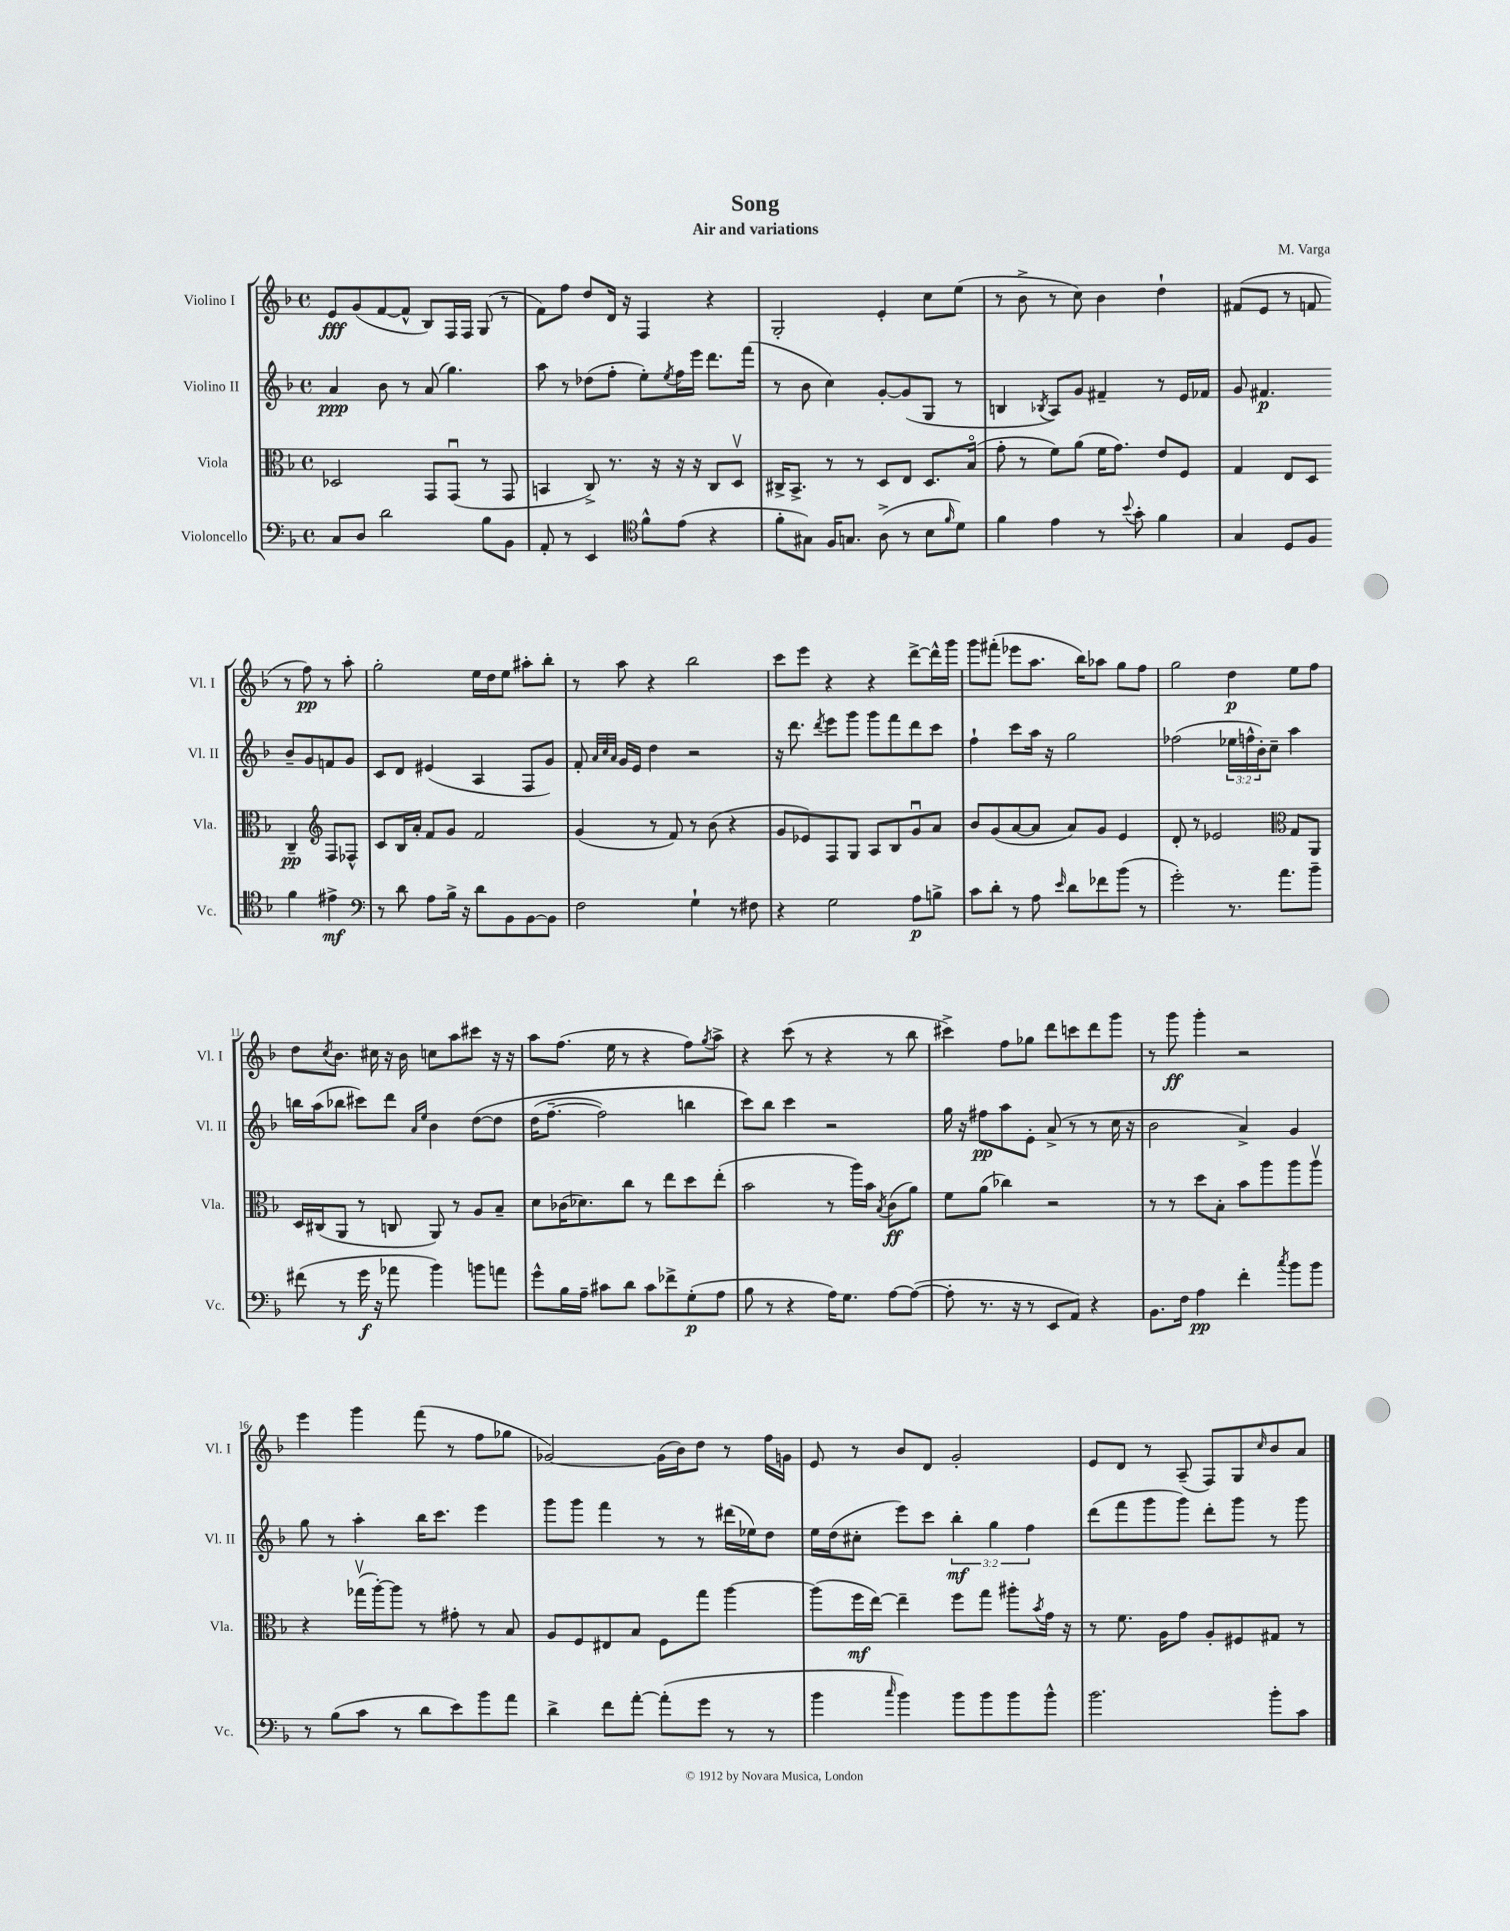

**kern	**kern	**kern	**kern
*staff4	*staff3	*staff2	*staff1
*clefF4	*clefC3	*clefG2	*clefG2
*k[b-]	*k[b-]	*k[b-]	*k[b-]
*M4/4	*M4/4	*M4/4	*M4/4
*met(c)	*met(c)	*met(c)	*met(c)
8C/L	2D-/	4a/	8e/L
8D/J	.	.	(8g/
2d\	.	8b-\	[8f/
.	.	8r	8f^^/]J
.	8GG/L	(8a/	8B-/L)
.	(8GGu/J	4.gg\)	16F/L
.	.	.	16F/JJ
8B-\L	8r	.	(8G/
8BB-\J	8GG/	.	8r
=	=	=	=
8AA'/	4BB/	8aa\	8f\L)
8r	.	8r	8ff\J
4EE/	8C^/)	(8dd-\L	8dd/L
.	8.r	8ff'\J	16d/Jk
.	.	.	16r
*clefC4	*	*	*
8f^^\L	.	8ee'\L)	4F/
.	16r	.	.
.	.	8qee/	.
(8e\J	16r	16ff\L	.
.	16r	16eee\JJ	.
4r	8C/L	8.ddd\L	4r
.	8Dv/J	.	.
.	.	(16fff\Jk	.
=	=	=	=
8f'\L	16C#^/LK	8r	2G'/
.	8.BB-^/J	.	.
8G#\J)	.	8b-\	.
16F/LK	8r	4cc\)	.
8.G/J	.	.	.
.	8r	.	.
(8A^\	8D/L	[8g'/L	4e'/
8r	8E/J	(8g/]	.
8B-\L	8.D/L	8G/J	8cc\L
16qqf/	.	.	.
8d\J)	.	8r	(8ee\J
.	(16B-o/Jk	.	.
=	=	=	=
4f\	8g'\	4B/	8r
.	8r	.	8b-^\
.	.	8qB-/	.
4e\	8f\L)	8A/L)	8r
.	(8a\J	8g/J	8cc\)
8r	16f\LK	4f#~/	4b-\
.	8.g\J)	.	.
8qqb-/	.	.	.
8g'\	.	.	.
4f\	8e/L	8r	4dd`\
.	8F/J	16e/LL	.
.	.	16f-/JJ	.
=	=	=	=
4G/	4G/	8g/	(8f#/L
.	.	4.f#/	8e/J
8D/L	8E/L	.	8r
8F/J	8D/J	.	8f/
4f\	4C~/	8b-~/L	8r
.	.	8g/	8ff\)
*	*clefG2	*	*
4e#^\	8F/L	8f/	8r
.	8F-^^/J	8g/J	8aa'\
=	=	=	=
*clefF4	*	*	*
8r	8c/L	8c/L	2gg'\
8d\	16B-/L	8d/J	.
.	16a'/JJ	.	.
8A\L	8f/L	(4e#/	.
16B-^\Jk	8g/J	.	.
16r	.	.	.
8d\L	2f/	4A/	16ee\LL
.	.	.	16dd\J
8BB-\	.	.	8ee\J
[8BB-\	.	8F/L	8aa#'\L
8BB-\]J	.	8g/J)	8bb-'\J
=	=	=	=
2F\	(4g/	8f'/	8r
.	.	32qqa/LLL	.
.	.	32qqcc/	.
.	.	32qqa/JJJ	.
.	.	16g/LL	8aa\
.	.	16e/JJ	.
.	8r	4dd\	4r
.	8f/)	.	.
4G`\	8r	2r	2bb-\
.	(8b-\	.	.
8r	4r	.	.
8F#\	.	.	.
=	=	=	=
4r	8g/L	16r	8ccc\L
.	.	8.ddd\	.
.	8e-/)	.	8eee\J
.	.	8qddd/	.
2G\	8F/	8eee\L	4r
.	8G/J	8ggg\J	.
.	8A/L	8ggg\L	4r
.	8B-/	8fff\	.
8A\L	8gu/	8ddd\	[8ddd^\L
8B^\J	8a/J	8ccc\J	16ddd^^\]L
.	.	.	16ggg\JJ
=	=	=	=
8c\L	8b-/L	4ff`\	8ggg\L
8d'\J	(8g/	.	(8fff#'\J
8r	[8a/	8ccc\L	8eee-\L
8A\	8a/]J	16aa\Jk	8.aa\J
.	.	16r	.
16qqe/	.	.	.
8d\L	8a/L)	2gg\	.
.	.	.	16bb-\LK)
8f-\	8g/J	.	8aa-\J
(8b-\J	4e/	.	8gg\L
8r	.	.	8ff\J
=	=	=	=
2g'\)	8d'/	(2ff-\	2gg\
.	8r	.	.
.	2e-/	.	.
8.r	.	24ee-\LL	4dd\
.	.	24ff^^\	.
.	.	24b-'\J)	.
.	.	8cc~\J	.
8.a\L	.	.	.
*	*clefC3	*	*
.	8G/L	4aa\	8ee\L
8b-~\J	8AA/J	.	8ff\J
=	=	=	=
(8f#\	16D/LL	16bb\LL	8dd\L
.	(16C#/J	(16aa\J	.
.	.	.	8qcc/
8r	8AA/J	8bb-\J	8.b-\J
16g\	8r	8ccc#\L)	.
16r	.	.	16cc#\
8a-\	8C/	8ddd\J	16r
.	.	.	16b-\
.	.	16qqa/LL	.
.	.	16qqee/JJ	.
4b-\)	8AA/)	4b-\	8cc\L
.	8r	.	8aa\
8b\L	8A/L	&([8dd\L	8ccc#\J
8a\J	8B-~/J	8dd\]J	16r
.	.	.	16r
=	=	=	=
8g^^\L	8d\L	(16dd\LK	8aa\L
.	.	[8.ff~\J	.
16B-\L	(16c-\K	.	(8.ff\J
16A~\JJ	8.d-\)	.	.
8c#\L	.	2ff\])	.
.	.	.	16ee\
8d\J	8cc\J	.	8r
8c#\L	8r	.	4r
8f-^\	8ee\L	.	.
(8G'\	8dd\	4bb\	8ff\L)
.	.	.	8qgg/
8A\J	(8ee'\J	.	8aa^\J
=	=	=	=
8B-\	2b-\	8ccc\L&)	4r
8r	.	8bb-\J	.
4r	.	4ccc\	(8ccc\
.	.	.	8r
16A\LK)	8r	2r	4r
8.G\J	.	.	.
.	16aa\LL)	.	.
.	16b-\JJ	.	.
.	8qB-/	.	.
[8A\L	(8c\L	.	8r
(8A\_J	8a\J)	.	8bb-\
=	=	=	=
8A'\]	8f\L	16gg\	4ccc#^\)
.	.	16r	.
8.r	(8a\J	8ff#\L	.
.	4cc-\)	8aa\	8ff\L
16r	.	.	.
8r	.	8e'\J	8gg-\J
8EE/L	2r	(8a^/	8ddd\L
8AA/J)	.	8r	8ccc\
4r	.	8r	8ddd\
.	.	16cc\	8ggg\J
.	.	16r	.
=	=	=	=
8.BB-\L	8r	2b-\	8r
.	8r	.	8ggg\
16F\Jk	.	.	.
4A\	8dd\L	.	4ggg'\
.	8B-'\J	.	.
4f'\	8b-\L	4a^/)	2r
.	8aa\	.	.
8qcc/	.	.	.
8b-\L	8aa\	4g/	.
8b-\J	8aav\J	.	.
=	=	=	=
8r	4r	8gg\	4eee\
(8B-\L	.	8r	.
8c\J	(16gg-v\LL	4aa'\	4ggg\
.	[16aa'\J)	.	.
8r	8aa\]J	.	.
8d\L	8r	16bb-\LK	(8fff\
.	.	8.ccc\J	.
8e\)	8g#'\	.	8r
8b-\	8r	4eee\	8ff\L
8a\J	8B-/	.	8gg-\J
=	=	=	=
4d^\	8A/L	8ggg\L	[2g-/)
.	8F/	8ggg\J	.
8f\L	8E#/	4fff\	.
[8a'\J	8B-/J	.	.
(8a'\]L	8F\L	8r	(16g-\]LL
.	.	.	16b-\J)
8g\J	8gg\J	8r	8dd\J
8r	[4aa\	(16ddd#\LL	8r
.	.	16ee-\J)	.
8r	.	8dd\J	16ff\LL
.	.	.	16g\JJ
=	=	=	=
4b-\	(8aa\]L	16ee\LL	8e/
.	.	(16dd\J	.
.	16ff\L	8cc#'\J	8r
.	[16ee\JJ)	.	.
16qqcc/	.	.	.
4b-\)	4ee~\]	8eee\L)	8b-/L
.	.	8ccc\J	8d/J
8b-\L	8ff\L	6bb-'\	2g'/
8b-\	8gg\J	.	.
.	.	6gg\	.
8b-\	8aa#'\L	.	.
.	.	6ff\	.
.	8qb-/	.	.
8b-^^\J	16g\Jk	.	.
.	16r	.	.
=	=	=	=
2.b-\	8r	(8ddd\L	8e/L
.	8.f\	8fff\	8d/J
.	.	8ggg\	8r
.	16A\LK	.	.
.	8g\J	8ggg\J)	(8A~/
.	8A'/L	8ddd'\L	8F/L)
.	8F#/	8ggg\J	8G/
.	.	.	16qqcc/
8b-'\L	8G#/J	8r	8b-/
8c\J	8r	8ggg\	8a/J
==	==	==	==
*-	*-	*-	*-
